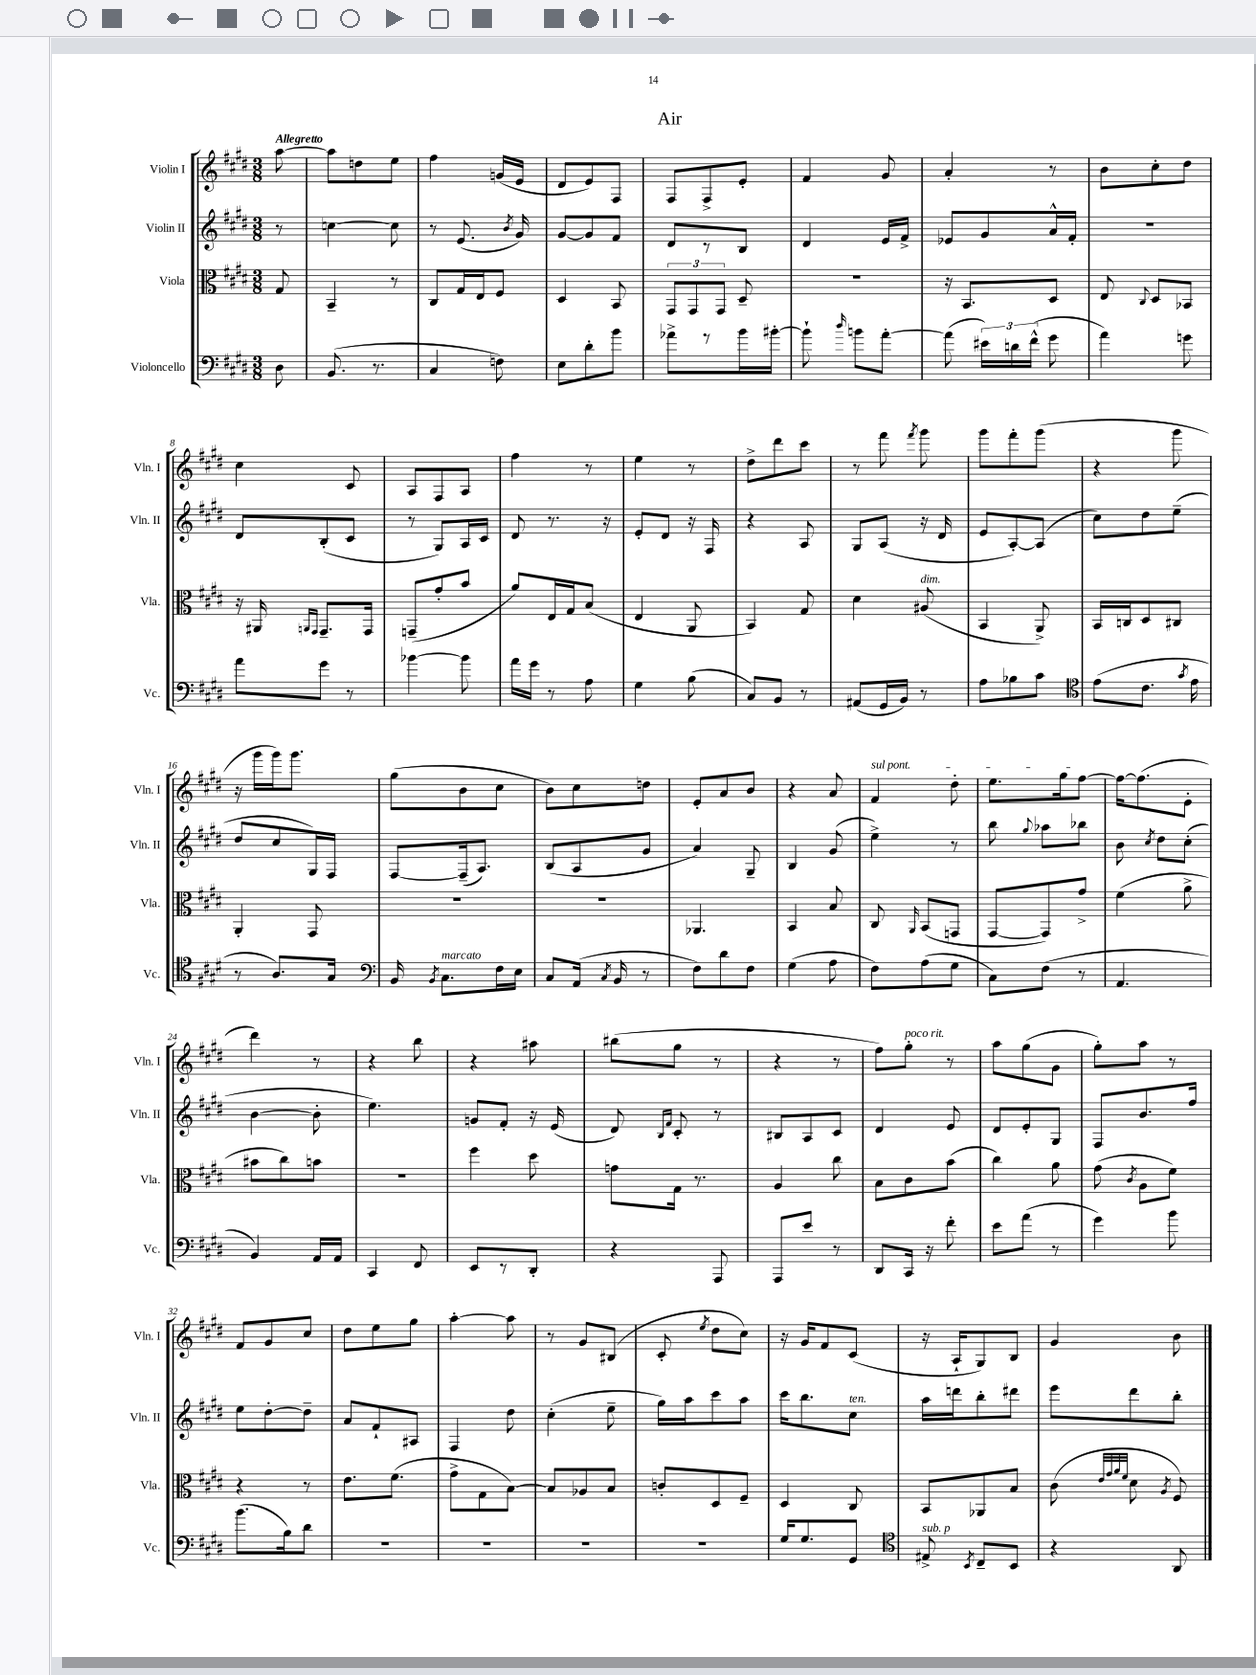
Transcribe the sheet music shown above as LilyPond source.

\header { title = "Air" }
<<
\new StaffGroup <<
\new Staff = "s0" \with { instrumentName = "Violin I" shortInstrumentName = "Vln. I" } {
    \clef treble \key e \major \numericTimeSignature \time 3/8 \partial 8 \tempo "Allegretto"
    \autoBeamOff a''8~ |
    a''8[ d''8 e''8] |
    fis''4 g'16[( e'16] |
    dis'8[ e'8) fis8] |
    fis8[ fis8-> e'8]-. |
    fis'4 gis'8 |
    a'4-. r8 |
    b'8[ cis''8-. dis''8] |
    cis''4 cis'8 |
    a8[ fis8 a8] |
    fis''4 r8 |
    e''4 r8 |
    dis''8[-> dis'''8 cis'''8] |
    r8 fis'''8 \acciaccatura { fis'''8 } gis'''8 |
    gis'''8[ fis'''8-. gis'''8]( |
    r4 gis'''8 |
    r16 gis'''16[ gis'''16) gis'''8.] |
    gis''8[( b'8 cis''8] |
    b'8[) cis''8 d''8] |
    e'8[-. a'8 b'8] |
    r4 a'8 |
    \once \override TextSpanner.bound-details.left.text = \markup { \italic "sul pont." } fis'4\startTextSpan dis''8-. |
    e''8.[ gis''16 fis''8]~\stopTextSpan |
    fis''16[~ fis''8.( e'8]-. |
    dis'''4) r8 |
    r4 b''8 |
    r4 ais''8 |
    bis''8[( gis''8] r8 |
    r4 r8 |
    fis''8[) gis''8]-.^\markup { \italic "poco rit." } r8 |
    a''8[ gis''8( gis'8] |
    gis''8[-.) a''8] r8 |
    fis'8[ gis'8 cis''8] |
    dis''8[ e''8 gis''8] |
    a''4~-. a''8 |
    r8 gis'8[ bis8]( |
    cis'8-. \acciaccatura { e''8 } dis''8[ cis''8]) |
    r16 gis'16[ fis'8 cis'8]( |
    r16 a16[-! gis8) b8] |
    gis'4 b'8 \bar "|." |
}
\new Staff = "s1" \with { instrumentName = "Violin II" shortInstrumentName = "Vln. II" } {
    \clef treble \key e \major \numericTimeSignature \time 3/8 \partial 8
    \autoBeamOff r8 |
    c''4~ c''8 |
    r8 e'8.( \acciaccatura { b'8 } gis'16) |
    gis'8[~ gis'8 fis'8] |
    dis'8[ r8 b8] |
    dis'4 e'16[ fis'16]-> |
    ees'8[ gis'8 a'16-^ fis'16]-. |
    r4. |
    dis'8[ b8-.( cis'8] |
    r8 gis8[) a16 cis'16] |
    dis'8 r8. r16 |
    e'8[-. dis'8] r16 fis16 |
    r4 a8 |
    gis8[ a8]( r16 dis'16 |
    e'8[ a8~-.) a8]( |
    cis''8[) dis''8 e''8]--( |
    dis''8[ cis''8 gis16) fis16] |
    fis8[~ fis16--( a8.]) |
    b8[( a8 gis'8] |
    a'4) gis8-- |
    b4 gis'8( |
    e''4->) r8 |
    b''8 \appoggiatura { gis''8 } aes''8[ bes''8] |
    b'8 \acciaccatura { cis''8 } dis''8[ cis''8]-.( |
    b'4~ b'8-. |
    e''4.) |
    g'8[ fis'8]-. r16 e'16( |
    dis'8) \grace { b16[ fis'16] } cis'8-. r8 |
    bis8[ a8 cis'8] |
    dis'4 e'8 |
    dis'8[ e'8-. gis8] |
    fis8[ b'8. fis''16] |
    e''8[ dis''8~-. dis''8]-- |
    a'8[ fis'8-! ais8] |
    fis4 dis''8 |
    cis''4-.( e''8-- |
    gis''16[) a''16 cis'''8 a''8] |
    cis'''16[ b''8. cis''8]^\markup { \italic "ten." } |
    a''16[ d'''16 b''8-. dis'''8] |
    e'''8[ dis'''8 b''8]-. \bar "|." |
}
\new Staff = "s2" \with { instrumentName = "Viola" shortInstrumentName = "Vla." } {
    \clef alto \key e \major \numericTimeSignature \time 3/8 \partial 8
    \autoBeamOff gis8 |
    b,4-- r8 |
    cis8[ gis16 e16 fis8] |
    dis4 b,8 |
    \tuplet 3/2 { gis,8[ gis,8 gis,8] } dis8-- |
    R4. |
    r16 b,8.[ dis8] |
    e8 \appoggiatura { cis8 } dis8[ bes,8] |
    r16 ais,16 \grace { a,16[ gis,16] } gis,8.[-- gis,16] |
    g,8[--( gis'8-. b'8] |
    a'8[) e16 gis16 b8]( |
    e4 a,8 |
    b,4) gis8 |
    dis'4 ais8^\markup { \italic "dim." }( |
    b,4 a,8->) |
    b,16[ c16 dis8 cis8] |
    a,4-. gis,8 |
    R4. |
    r4. |
    aes,4. |
    b,4 b8 |
    cis8 \grace { a,16 } b,8[( g,8] |
    gis,8[~ gis,8) gis'8]-> |
    fis'4( a'8-> |
    bis'8[ cis''8) b'8] |
    r4. |
    fis''4 dis''8 |
    g'8[ gis16] r8. |
    a4 cis''8 |
    b8[ cis'8 b'8]( |
    cis''4) a'8 |
    gis'8( \acciaccatura { cis'8 } a8[ fis'8]) |
    r4 r8 |
    e'8.[ fis'8.]( |
    gis'8[-> gis8 b8]~) |
    b8[ aes8 b8] |
    c'8[-. dis8 fis8]-- |
    dis4 cis8 |
    b,8[ aes,8 b8] |
    cis'8( \grace { e'32[ gis'32 a'32 fis'32] } dis'8 \acciaccatura { a8 } fis8) \bar "|." |
}
\new Staff = "s3" \with { instrumentName = "Violoncello" shortInstrumentName = "Vc." } {
    \clef bass \key e \major \numericTimeSignature \time 3/8 \partial 8
    \autoBeamOff dis8 |
    b,8.( r8. |
    cis4 f8) |
    e8[ dis'8-. b'8] |
    aes'8[-> r8 b'16 bis'16]~-. |
    bis'8-! \grace { dis''16 } b'8[ a'8]~-. |
    a'8( \tuplet 3/2 { eis'16[) d'16 fis'16]-^( } gis'8 |
    a'4) g'8 |
    a'8[ gis'8] r8 |
    bes'4~ bes'8 |
    a'16[ gis'16] r8 a8 |
    gis4 b8( |
    cis8[) b,8] r8 |
    ais,8[( gis,16 b,16]) r8 |
    a8[ bes8 cis'8] |
    \clef tenor e'8[( cis'8.] \acciaccatura { gis'8 } e'16 |
    r8 a8.[) gis16] |
    \clef bass b,16 \acciaccatura { b,8 } cis8.[^\markup { \italic "marcato" } fis16 e16] |
    cis8[ a,16]( \acciaccatura { cis8 } b,16 r8 |
    fis8[) dis'8 fis8] |
    gis4( a8 |
    fis8[) a8( gis8] |
    cis8[) fis8]( r8 |
    a,4. |
    b,4) a,16[ a,16] |
    cis,4 fis,8 |
    e,8[ r8 dis,8]-. |
    r4 a,,8 |
    a,,8[ e'8] r8 |
    dis,8[ cis,16] r16 fis'8-. |
    e'8[ a'8]( r8 |
    gis'4) b'8 |
    b'8.[( b16) dis'8] |
    R4. |
    R4. |
    R4. |
    R4. |
    gis16[ gis8. gis,8] |
    \clef tenor eis8->^\markup { \italic "sub. p" } \acciaccatura { b,8 } cis8[-- b,8] |
    r4 a,8 \bar "|." |
}
>>
>>
